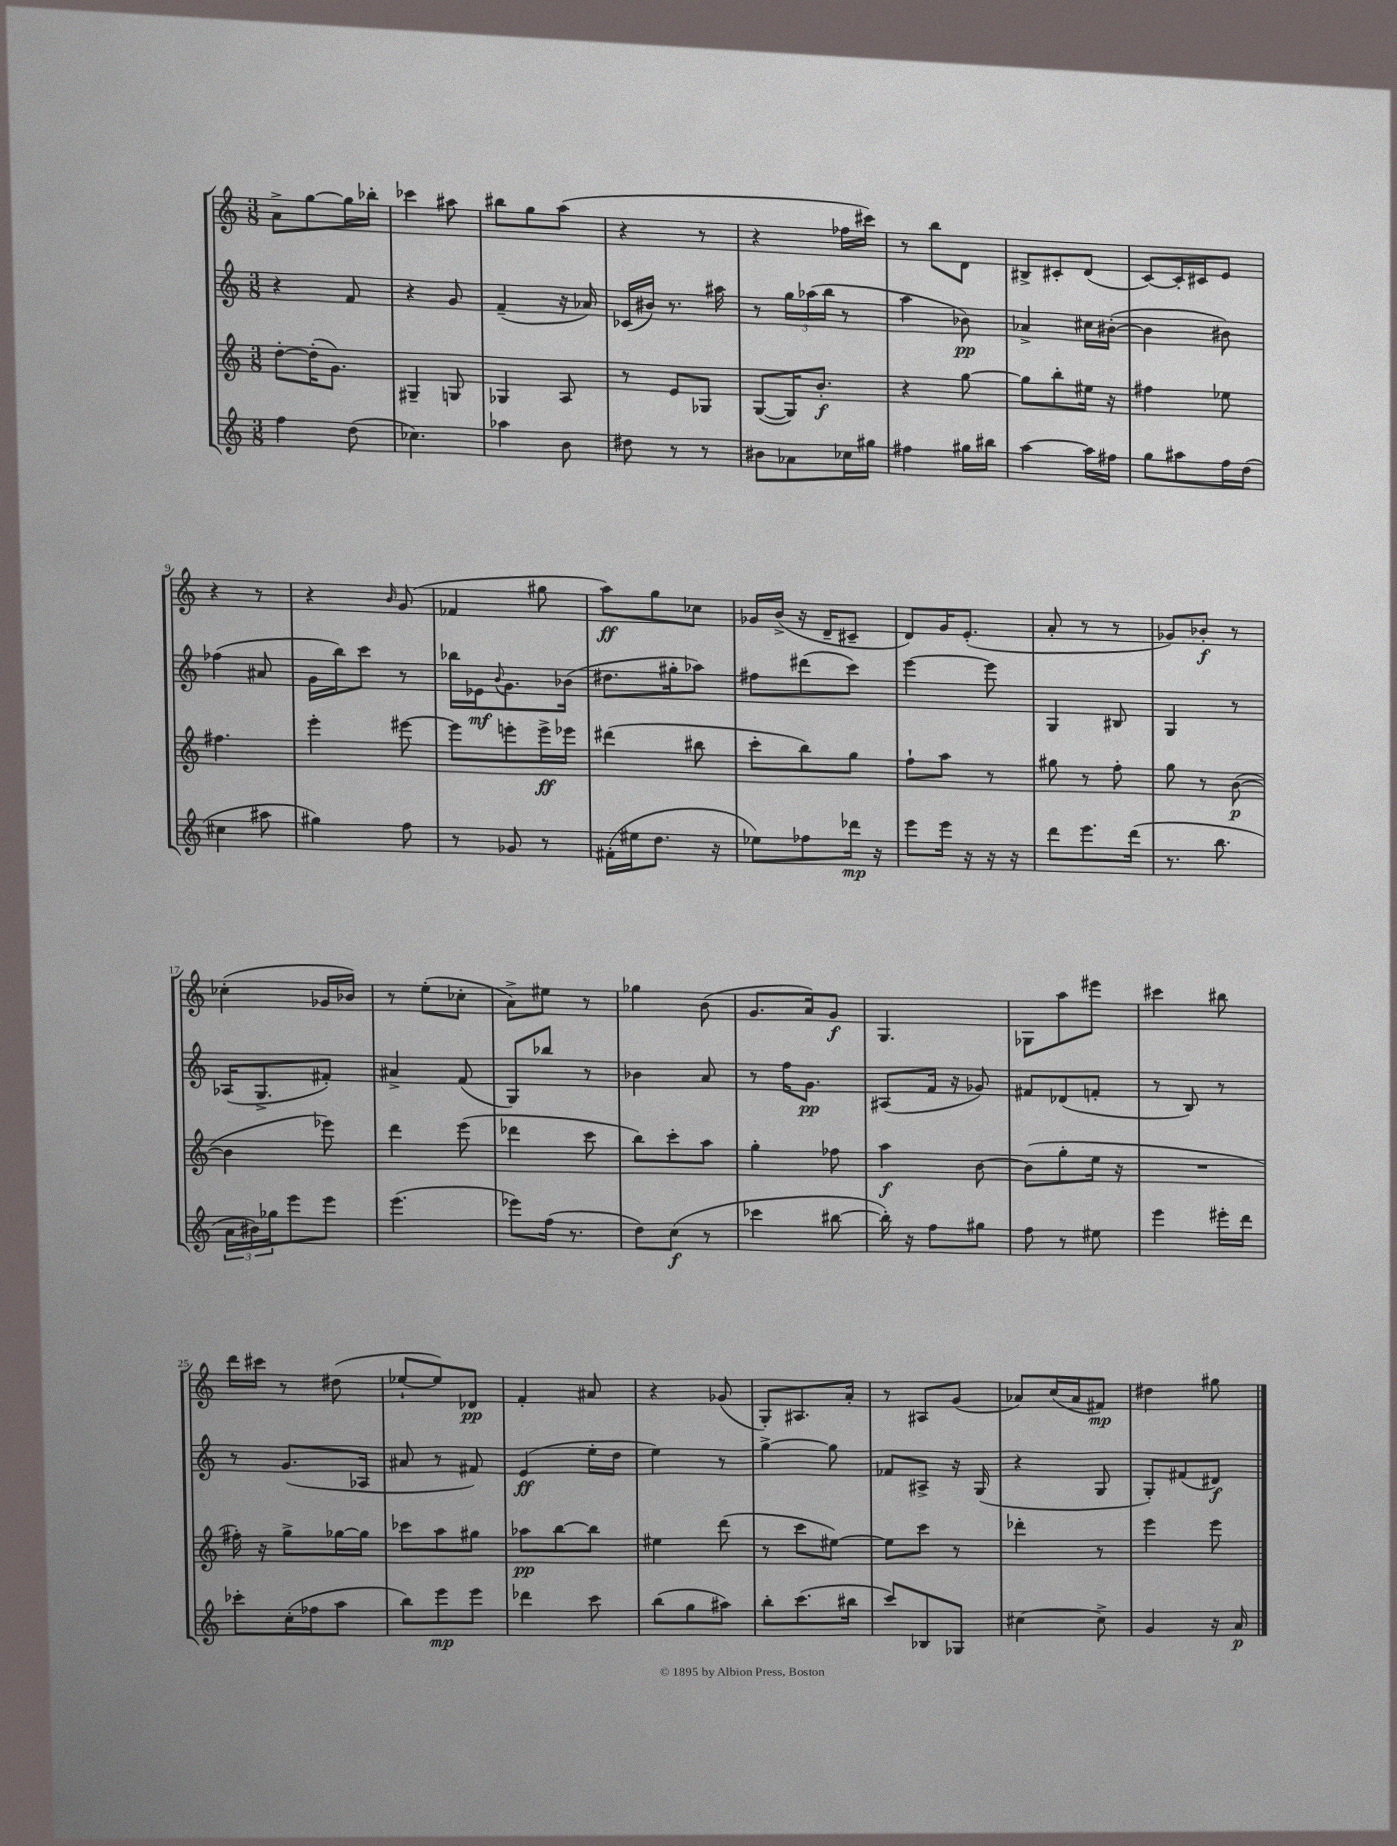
<<
\new StaffGroup <<
\new Staff = "s0" {
    \clef treble \key c \major \numericTimeSignature \time 3/8
    a'8-> g''8~ g''16 bes''16-. |
    ces'''4 ais''8 |
    bis''8 g''8 a''8( |
    r4 r8 |
    r4 fes''16 cis'''16) |
    r8 b''8 d'8 |
    bis8-> cis'8-. d'8( |
    c'8~) c'16-. cis'16 e'8 |
    r4 r8 |
    r4 \grace { b'16 } g'8( |
    fes'4 gis''8 |
    a''8\ff) g''8 ces''8 |
    ges'16 b'16->( r16 d'16-- cis'8-- |
    d'8) g'16 e'8.-.( |
    a'8-. r8 r8 |
    ges'8) bes'8-.\f r8 |
    ces''4-.( ges'16 bes'16) |
    r8 e''8-.( ces''8-. |
    a'8->) eis''8 r8 |
    ges''4 b'8( |
    g'8. a'16) g'8\f |
    g4. |
    ges8 a''8 eis'''8 |
    cis'''4 bis''8 |
    d'''16 cis'''16 r8 dis''8( |
    ees''8~-! ees''8) des'8\pp |
    f'4-. ais'8 |
    r4 ges'8( |
    g8-.) ais8. a'16-. |
    r8 ais8 g'8( |
    aes'8) c''16( aes'16 fis'8\mp) |
    dis''4 gis''8 \bar "|." |
}
\new Staff = "s1" {
    \clef treble \key c \major \numericTimeSignature \time 3/8
    r4 f'8 |
    r4 g'8 |
    f'4--( r16 aes'16) |
    ces'16( bis'16) r8. ais''16 |
    r8 \tuplet 3/2 { g''16 aes''16( b''16 } r8 |
    a''4 bes'8\pp) |
    aes'4-> cis''16 bis'16~-.( |
    bis'4 bis'8) |
    fes''4( ais'8 |
    g'16 b''16) c'''8 r8 |
    bes''16 ees'16\mf \appoggiatura { b'8 } g'8. bes'16( |
    dis''8. gis''16-. aes''8) |
    fis''8 dis'''8( c'''8) |
    e'''4~ e'''8 |
    g4 bis8 |
    g4 r8 |
    aes16( g8.-> fis'8-.) |
    ais'4-> f'8( |
    g8) bes''8 r8 |
    bes'4 a'8 |
    r8 f''16 g'8.\pp |
    ais8( f'16 r16 ges'8) |
    fis'8 des'8( f'8-. |
    r8 b8) r8 |
    r8 g'8.( aes16 |
    ais'8 r8 fis'8) |
    e'4\ff( e''16-. d''16 |
    e''4) r8 |
    g''4~-> g''8 |
    fes'8 ais8-> r16 g16( |
    r4 g8 |
    g8-.) fis'8( dis'8\f) \bar "|." |
}
\new Staff = "s2" {
    \clef treble \key c \major \numericTimeSignature \time 3/8
    d''8~-. d''16-.( g'8.) |
    gis4-- g8 |
    ges4 a8 |
    r8 e'8 ges8 |
    g8~( g16) b'8.-.\f |
    r4 g''8~ |
    g''8 b''8-. eis''16 r16 |
    fis''4 ees''8 |
    fis''4. |
    e'''4-. eis'''8~ |
    eis'''8 e'''8-. e'''16->\ff ees'''16 |
    dis'''4( bis''8 |
    c'''8-. b''8) g''8 |
    f''8-! a''8 r8 |
    gis''8 r8 f''8-. |
    g''8 r8 b'8~\p( |
    b'4 ees'''8) |
    d'''4 e'''8( |
    des'''4 c'''8 |
    b''8) c'''8-. a''8 |
    g''4-. fes''8 |
    a''4\f b'8~ |
    b'8( g''8-. e''16 r16 |
    R4. |
    fis''16-.) r16 g''8-> ges''16~ ges''16 |
    ces'''8 a''8 gis''8 |
    aes''8\pp b''8~ b''8 |
    eis''4 d'''8( |
    r8 c'''8 eis''8~) |
    eis''8 c'''8 r8 |
    des'''4-. r8 |
    e'''4 e'''8 \bar "|." |
}
\new Staff = "s3" {
    \clef treble \key c \major \numericTimeSignature \time 3/8
    f''4 d''8( |
    ces''4.) |
    aes''4 b'8 |
    dis''8 r8 r8 |
    bis'8 aes'8 ces''16 gis''16 |
    fis''4 gis''16 bis''16 |
    a''4~ a''16 fis''16 |
    g''8 ais''8 f''16 d''16( |
    cis''4 ais''8 |
    gis''4) f''8 |
    r8 ges'8 r8 |
    fis'16-.( eis''16 d''8. r16 |
    ees''8) fes''8 des'''16\mp r16 |
    e'''8 e'''16 r16 r16 r16 |
    d'''8 e'''8. d'''16( |
    r8. b''8. |
    \tuplet 3/2 { a'16 bis'16) ges''16 } e'''8 e'''8 |
    e'''4.( |
    ees'''8) f''16( r8. |
    d''8) c''8\f( r8 |
    ces'''4 bis''8~ |
    bis''16-.) r16 f''8 gis''8 |
    f''8 r8 eis''8 |
    e'''4 eis'''16-. d'''16 |
    ces'''8-. c''16-.( fes''16 a''8 |
    b''8) e'''8\mp e'''8 |
    des'''4 c'''8 |
    b''8( g''8 ais''8) |
    b''8-. c'''8.( bis''16 |
    c'''8) bes8 ges8 |
    cis''4~ cis''8-> |
    g'4 r16 a'16\p \bar "|." |
}
>>
>>
